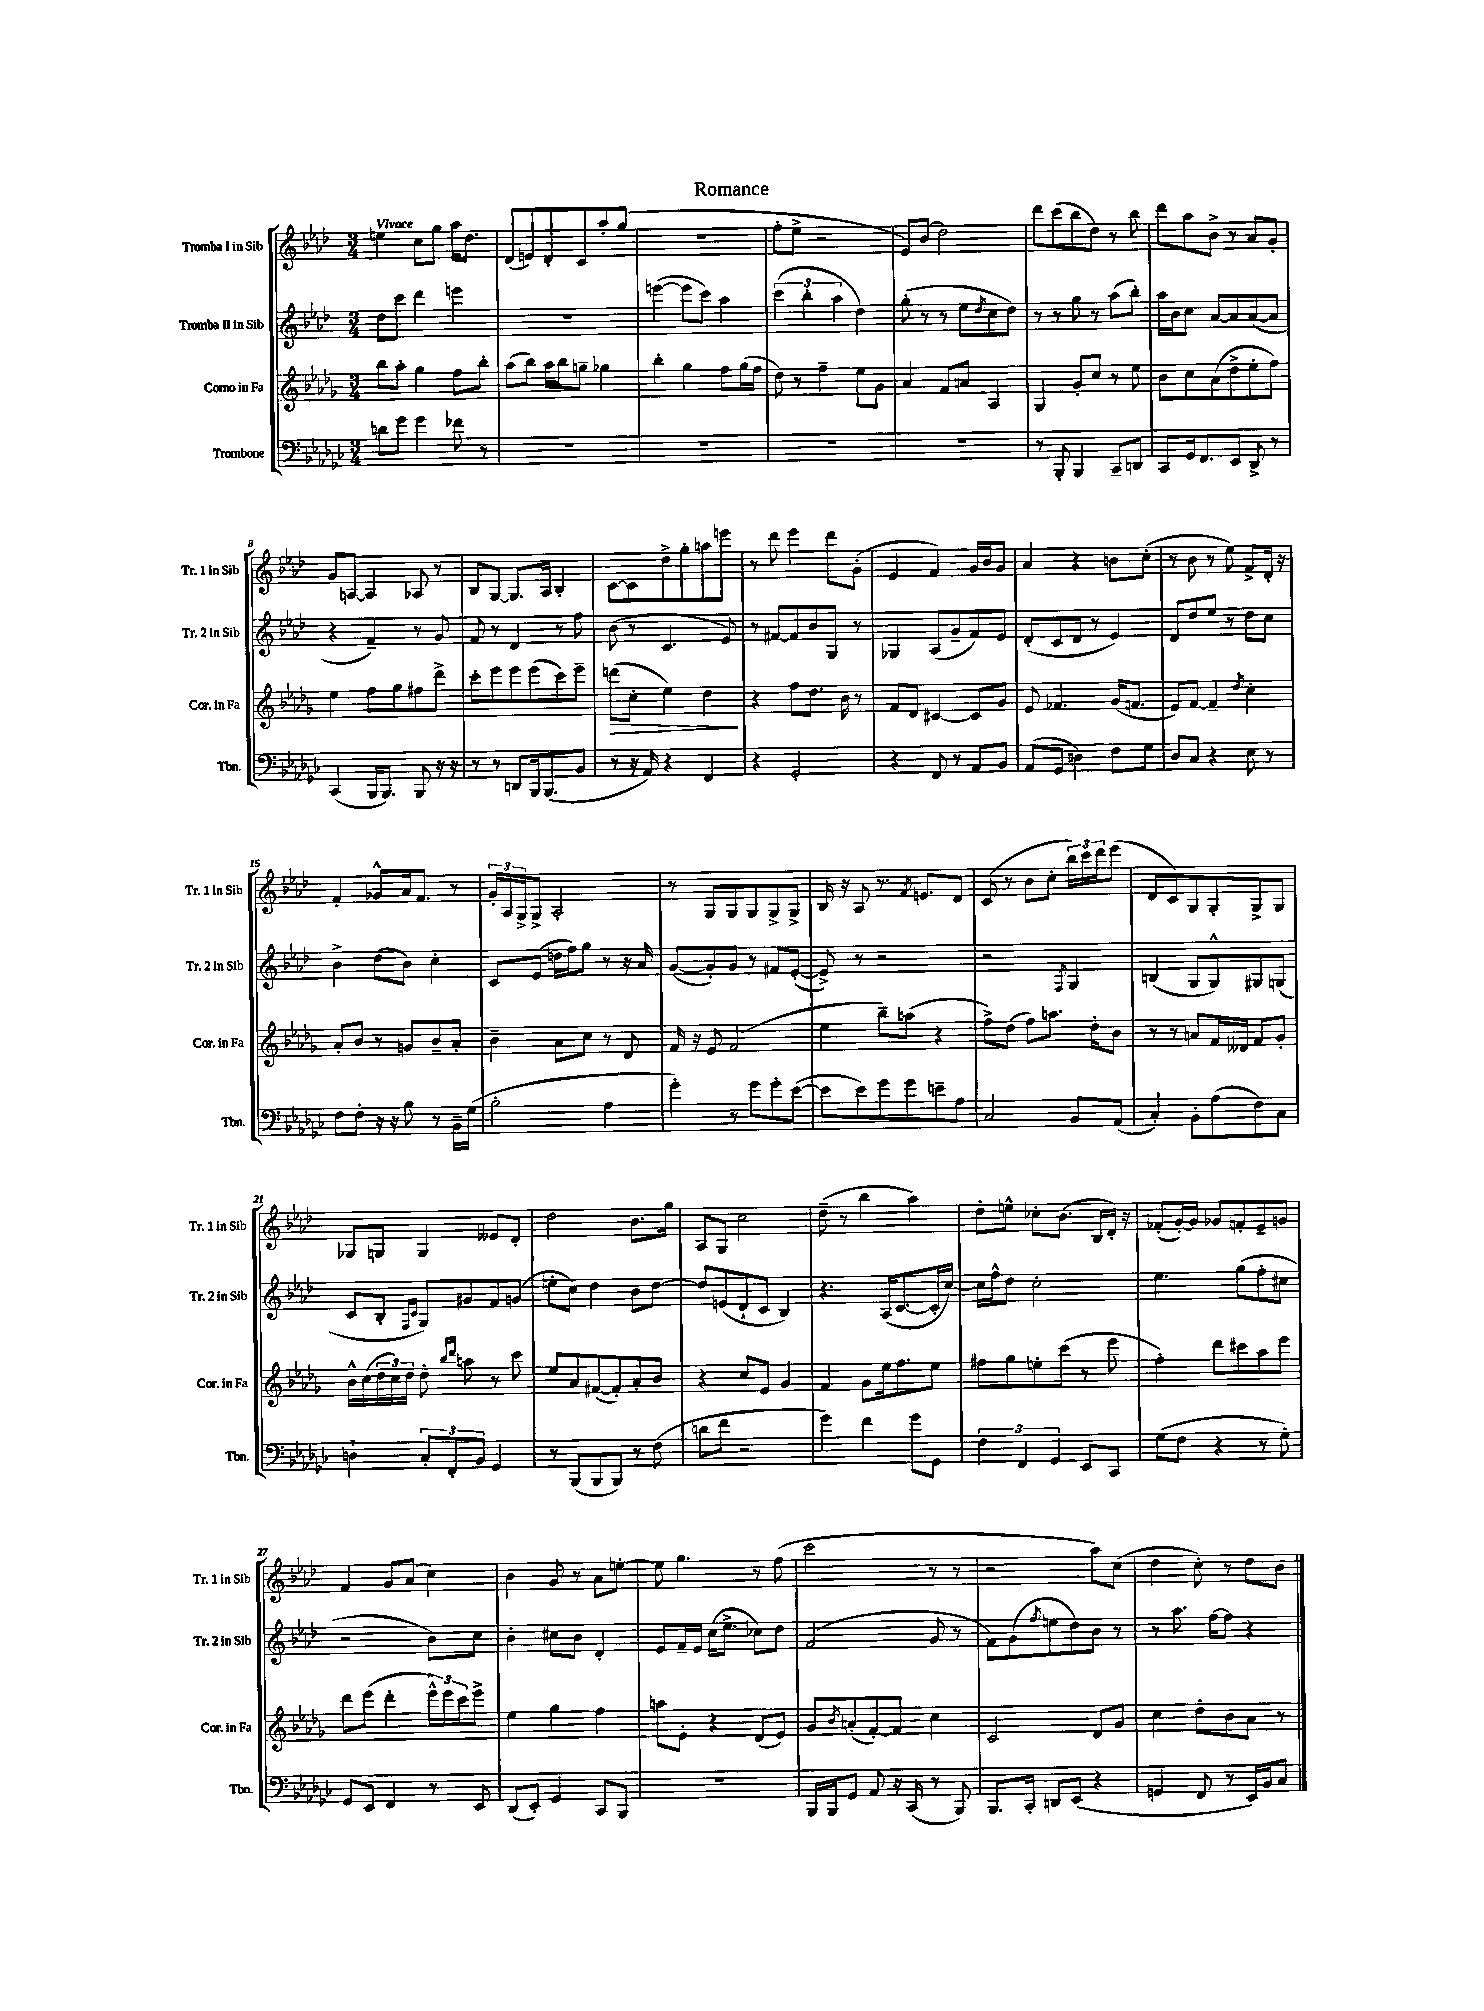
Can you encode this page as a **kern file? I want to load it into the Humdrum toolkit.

**kern	**kern	**kern	**kern
*staff4	*staff3	*staff2	*staff1
*clefF4	*clefG2	*clefG2	*clefG2
*k[b-e-a-d-g-c-]	*k[b-e-a-d-g-]	*k[b-e-a-d-]	*k[b-e-a-d-]
*M3/4	*M3/4	*M3/4	*M3/4
8d	8bb-	8dd-	4ee
8g-	8aa-'	8ccc	.
4g-	4gg-	4ddd-	8cc
.	.	.	8gg
8f-	8ff	4eee	16aa-
.	.	.	8.dd-
8r	8bb-'	.	.
=	=	=	=
2.r	(8aa-	2.r	(8d-
.	8bb-)	.	8e)
.	16aa-	.	8d-'
.	16bb-	.	.
.	8gg~	.	8c
.	4gg-	.	8aa-'
.	.	.	(8gg
=	=	=	=
2.r	4bb-'	([4eee	2.r
.	4gg-	8eee]	.
.	.	8ccc)	.
.	8ff	4aa-	.
.	(16gg-	.	.
.	16ff	.	.
=	=	=	=
2.r	8dd-)	(6ccc	8ff'
.	8r	.	8ee-^
.	.	6bb-'	.
.	4ff~	.	2r
.	.	6aa-	.
.	8ee-	4dd-)	.
.	8g-	.	.
=	=	=	=
2.r	4a-	(8gg'	8e-)
.	.	8r	(8b-
.	8f	8r	2dd-)
.	8a	8ee-	.
.	.	8qdd-	.
.	4A-	8cc	.
.	.	8dd-)	.
=	=	=	=
8r	4G-	8r	8ddd-
8BBB-'	.	8r	(8ccc
4BBB-	8g-'	8gg	8bb-
.	8cc	8r	8dd-)
8CC-~	8r	(8aa-	8r
8DD	8ee-	8bb-')	8bb-
=	=	=	=
8CC-	8b-	16aa-	8ddd-
.	.	16b-	.
16GG-	8cc	8cc	8aa-
8.FF	.	.	.
.	(8a-	[8a-	8b-^
8EE-	8dd-^	8a-]	8r
8DD-^	8ee-'	([8a-	8a-
8r	8ff)	8a-]	8g'
=	=	=	=
(4CC-	4ee-	4r	8g
.	.	.	[8A
16BBB-	8ff	4f~)	4A]
8.BBB-)	.	.	.
.	8gg-	.	.
8BBB-	8ff#	8r	8A-
16r	8ddd-^	8g	8r
16r	.	.	.
=	=	=	=
8r	8ccc'	8f	8B-
8r	8eee-	8r	[8G
8DD	8eee-	4d-	8.G]
16BBB-	(8eee-	.	.
(8.BBB-	.	.	16A-
.	8ccc)	8r	4B-'
8BB-	8eee-~	8ff	.
=	=	=	=
8r	(8ddd	(8b-	[8c
16r	8cc'	8r	8c]
16AA-)	.	.	.
4r	4ee-)	4.c	8dd-^
.	.	.	8gg'
4FF	4dd-	.	8aa
.	.	8e-)	8eee
=	=	=	=
4r	4r	8r	8r
.	.	[8f#	8ddd-
2GG-'	8ff	8f#]	4eee-
.	8.dd-	8b-	.
.	.	8G	8ddd-
.	16b-	.	.
.	8r	8r	(8g'
=	=	=	=
4r	8f	4G-	4e-
.	8d-	.	.
8FF	[4c#	(8A-	4f)
8r	.	8g~	.
8AA-	8c#]	8f)	16g
.	.	.	16b-
8BB-	8g-	8e-	8g
=	=	=	=
(8AA-	8e-	(8d-'	4a-
8GG-	4.f-	8c	.
4D)	.	8d-	4r
.	.	8r	.
8F	(16g-	4e-)	8b
.	8.f	.	.
8G-	.	.	(8cc'
=	=	=	=
8D-	8e-)	8d-	8r
8C-	[8f	8dd-	8b-
4r	4f~]	8ee-	8r
.	.	8r	8ee-)
.	8qdd-	.	.
8E-	4cc'	8dd-	8f^
8r	.	8cc	16d-'
.	.	.	16r
=	=	=	=
8F	8a-'	4b-^	4f'
8F'	8b-	.	.
16r	8r	(8dd-	8g-^^
16r	.	.	.
8B-	8g	8b-)	16a-
.	.	.	8.f
8r	8b-~	4cc'	.
16BB-~	8a-'	.	8r
(16G-	.	.	.
=	=	=	=
2B-'	4b-~	8c	24g'
.	.	.	24A-
.	.	.	24G^
.	.	(8e-	8G^
.	8a-	16dd	2A-'
.	.	16ff)	.
.	8cc	8gg	.
4A-	8r	8r	.
.	8d-	16r	.
.	.	16a-	.
=	=	=	=
4g-')	16f	([8g	8r
.	16r	.	.
.	8e-	8g'])	8G
8r	(2f	8g	8G
8g-	.	8r	8G
8g-'	.	8f#	8G^
([8e-	.	([8e-'	8G^
=	=	=	=
8e-]	4ee-	8e-^])	16B-
.	.	.	16r
8e-)	.	8r	8A-
8g-	8bb-~)	2r	8.r
8g-	(8aa	.	.
.	.	.	8qf
.	.	.	8.e
8e~	4r	.	.
8A-	.	.	8d-
=	=	=	=
2C-	8ff^)	2r	(8c
.	(8dd-	.	8r
.	8ff)	.	8b-
.	8.aa	.	8cc'
.	.	8qF	.
8BB-	.	4G	24bb-)
.	.	.	24ccc
.	16dd-'	.	.
.	.	.	24ddd-
(8AA-	8b-	.	(8eee-
=	=	=	=
4C-')	8r	(4B	8d-
.	8r	.	8c)
8BB-'	8a	8G	8G
(8A-	16f	8G^^)	8G'
.	16d--	.	.
8F)	8f	8G#	8G^
8C-	8g-'	(8G	8G
=	=	=	=
4D`	16b-^^	8c	8G-
.	(16cc	.	.
.	24dd-	8B-'	8G
.	24cc)	.	.
.	24dd-	.	.
.	.	16qqF	.
.	.	16qqc	.
12C-'	8dd-'	8G)	4G
12FF'	.	.	.
.	16qqbb-	.	.
.	16qqddd-	.	.
.	8aa	8g#	.
12BB-	.	.	.
4GG-	8r	8f	8e--
.	8ccc	(8g	8d-'
=	=	=	=
8r	8ee-	8ee'	2dd-
(8BBB-	8a-	8cc)	.
8BBB-	([8f#	4dd-	.
8BBB-)	8f#'])	.	.
8r	8a-'	8b-	8.b-
(8F	8b-	[8dd-	.
.	.	.	16gg
=	=	=	=
8d	4r	8dd-]	8A-
8f	.	(8e	8G
2r	8cc	8d-`	2cc
.	8e-	8c	.
.	4g-	4B-)	.
=	=	=	=
4g-)	4f	4.r	(8dd-~
.	.	.	8r
4f	8g-	.	4bb-
.	16ee-	(16A-	.
.	8.ff	[8.c	.
8g-	.	.	4aa-)
8GG-	8ee-	16c']	.
.	.	[16cc)	.
=	=	=	=
6F	8ff#	16cc]	8dd-'
.	.	16ff^^	.
.	8gg-	8dd-	8ee^^
6FF	.	.	.
.	8ee'	2cc'	8cc-'
6GG-	.	.	.
.	(8ccc	.	(8.b-
8EE-	8r	.	.
.	.	.	16B-
8CC-	8eee-	.	16d-')
.	.	.	16r
=	=	=	=
(8G-	4ff')	4.ee-	(8f-'
8F	.	.	[16g')
.	.	.	16g]
4r	8ddd-	.	8g-
.	8ccc#	(8gg	8f'
8r	8aa-	8ff'	8e-~
8G-')	8eee-	8cc#	8g
=	=	=	=
8GG-	8ddd-	2r	4f
8EE-	(8eee-	.	.
4FF	4ddd-'	.	8g
.	.	.	(8a-
8r	24eee-^^)	8b-)	4cc)
.	24eee-	.	.
.	24ccc	.	.
8EE-	8eee-^	8cc	.
=	=	=	=
(8DD-	4ee-	4b-'	4b-
8EE-')	.	.	.
4GG-	4gg-	8cc#	8g
.	.	8b-	8r
8CC-	4ff	4d-'	8a-
8BBB-	.	.	[8ee'
=	=	=	=
2.r	8aa	8e-	8ee]
.	8e-'	16f~	4.gg
.	.	16e-	.
.	4r	(16cc	.
.	.	8.ee-^	.
.	(8d-	8cc-)	8r
.	8e-)	8dd-	(8ff
=	=	=	=
16BBB-	8g-	(2f	2ccc
16BBB-	.	.	.
.	8qb-	.	.
8GG-	(8a'	.	.
8AA-	[8f')	.	.
16r	8f]	.	.
(16CC-	.	.	.
8r	4cc	8g	8r
8BBB-)	.	8r	8r
=	=	=	=
8.BBB-	2c	8f)	2r
.	.	(8g	.
16CC-'	.	.	.
.	.	8qff	.
8DD	.	8ee	.
(8EE-	.	8dd-)	.
4r	8d-	8b-	8aa-)
.	8g-	8r	(8cc
=	=	=	=
4GG	4cc	8r	4dd-
.	.	8.aa-	.
8FF	8dd-'	.	8cc')
.	.	[16ff	.
8r	8b-	8ff]	8r
16EE-)	8a-	4r	8dd-
16BB-	.	.	.
8C-	8r	.	8b-
==	==	==	==
*-	*-	*-	*-
